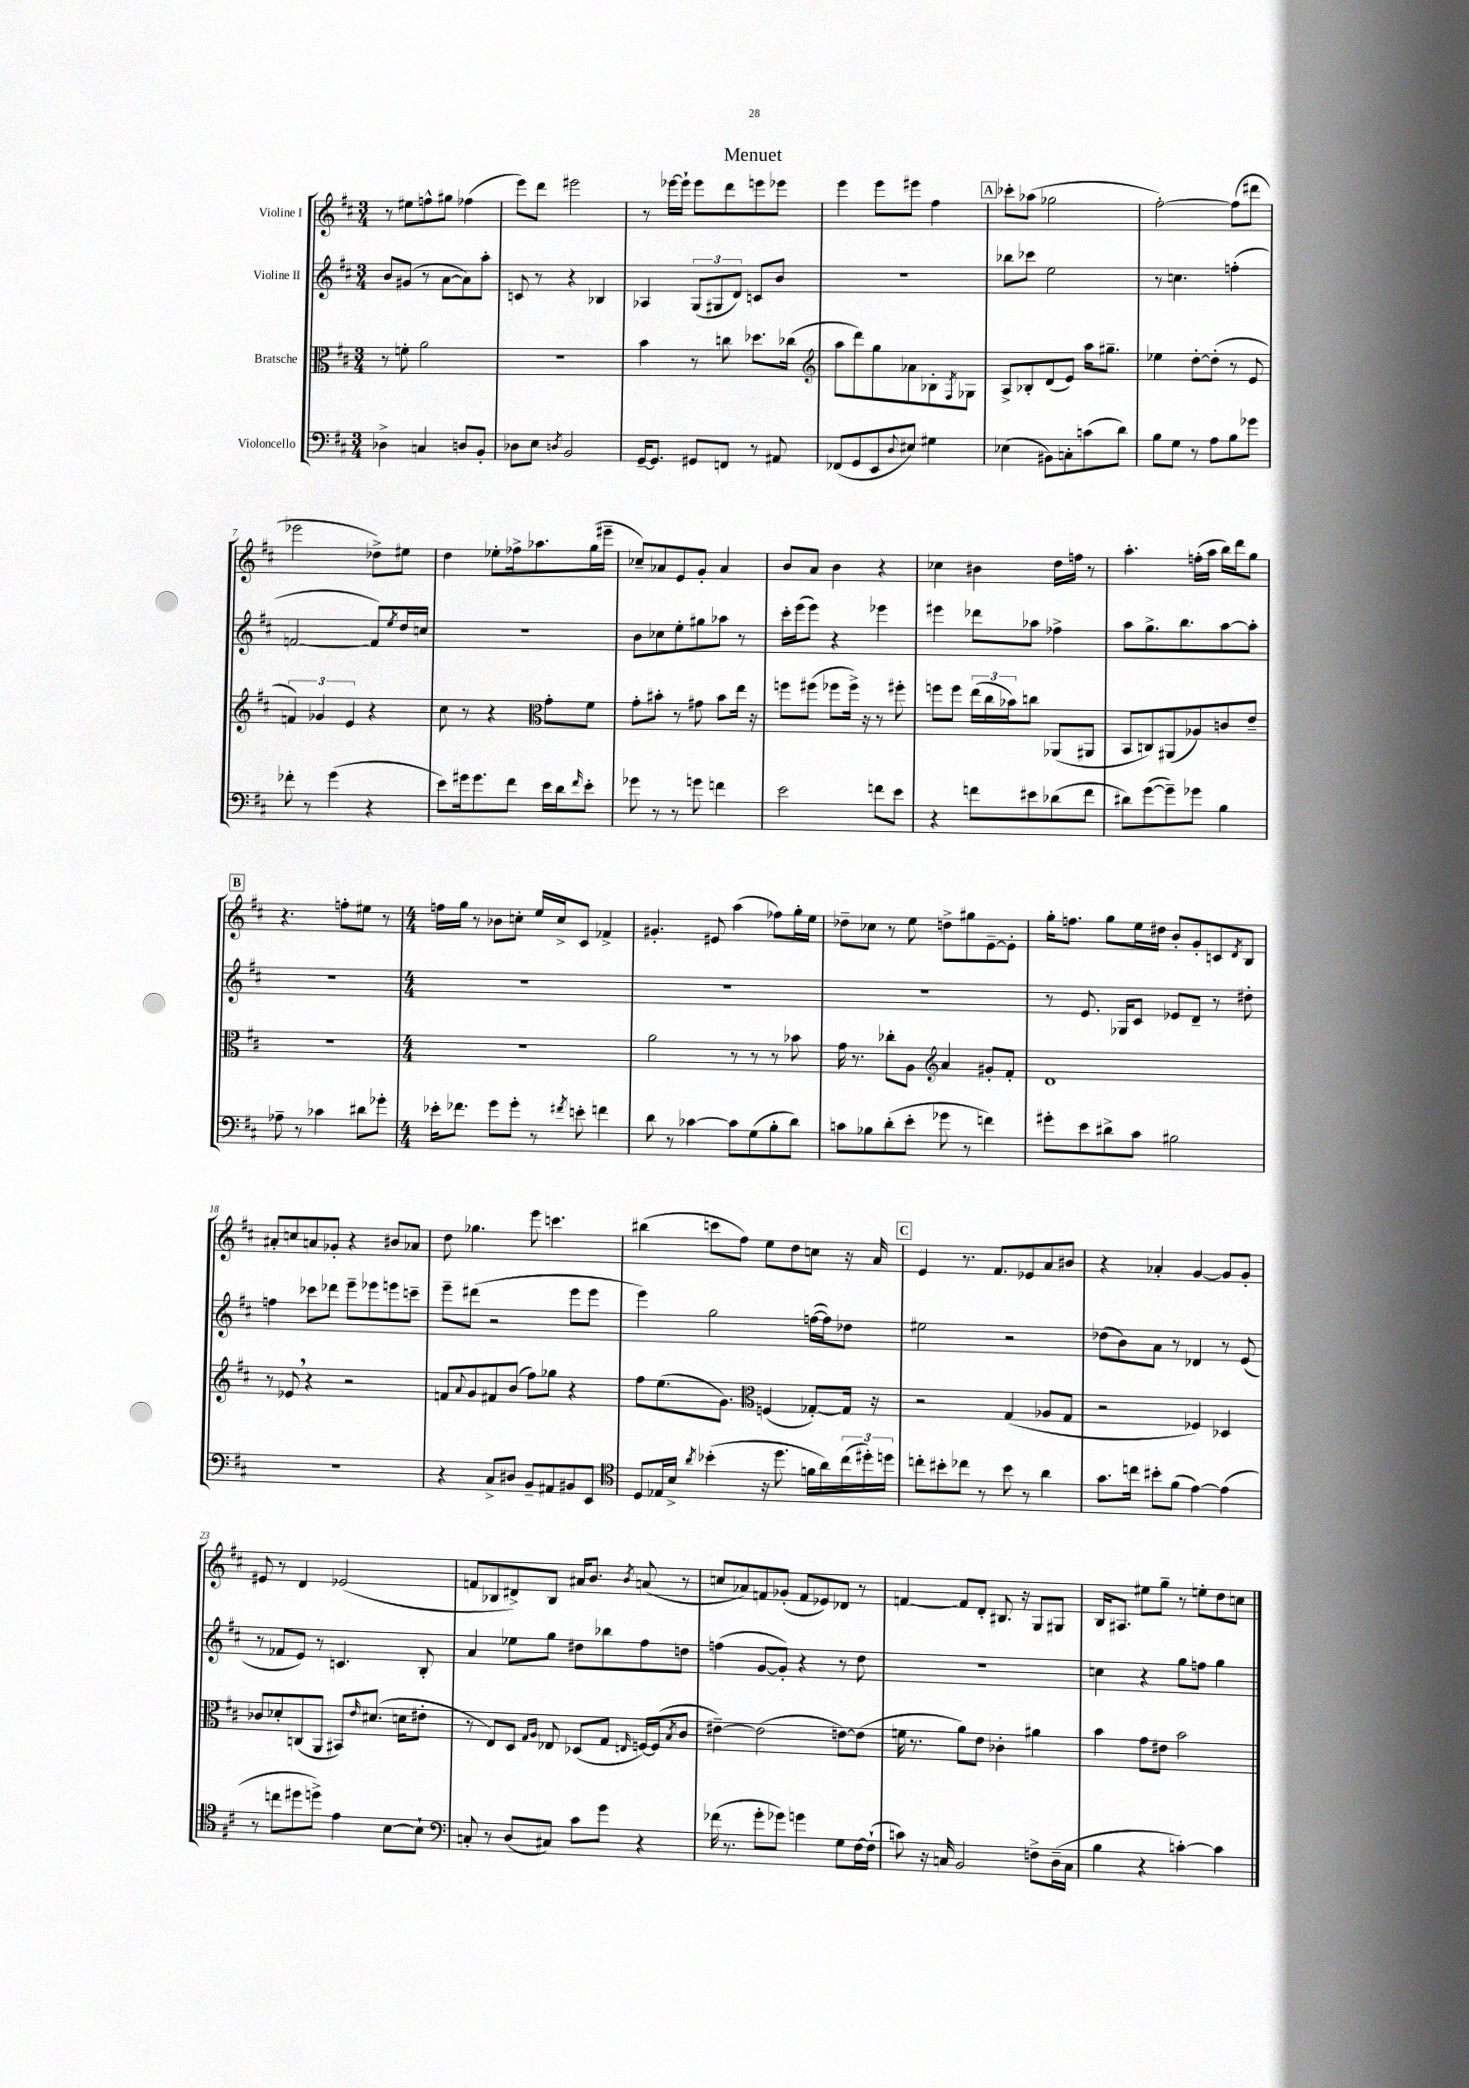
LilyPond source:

\header { title = "Menuet" }
<<
\new StaffGroup <<
\new Staff = "s0" \with { instrumentName = "Violine I" } {
    \clef treble \key d \major \numericTimeSignature \time 3/4
    r8 eis''8 f''8-^ gis''8 fes''4( |
    e'''8) d'''8 eis'''2 |
    r8 ees'''16~ ees'''16-! ees'''8 d'''8 e'''8 ees'''8 |
    e'''4 e'''8 eis'''8 fis''4 |
    \mark \markup { \box "A" } ces'''8-. aes''8( ges''2 |
    fis''2~-.) fis''8( dis'''8 |
    ees'''2 des''8->) eis''8 |
    d''4 ees''8-. fes''16-> aes''8. g''16( eis'''16-- |
    ces''8--) aes'8 e'8 g'8-. aes'4 |
    b'8 a'8 b'4 r4 |
    ces''4 bis'4 d''16 f''16 r8 |
    a''4.-. f''16-.( a''16 b''16) d'''16 g''8 |
    \mark \markup { \box "B" } r4. f''8-. eis''8 r8 |
    \numericTimeSignature \time 4/4 f''16 g''16 r8 bes'8 c''8-. e''16 c''16-> cis'8 fes'4-> |
    gis'4.-. eis'8 a''4( fes''8) g''16-. e''16 |
    des''8-- ces''8 r8 e''8 d''8-> gis''8 e'8~-- e'8-. |
    g''16-. f''8. g''8 e''16 dis''16 b'8-. g'8-. c'8 \acciaccatura { d'8 } b8 |
    ais'8-. c''8 a'8 ges'8-. r4 bis'8 aes'8 |
    d''8 ges''4. e'''8 c'''4. |
    bis''4( c'''8 fis''8) e''8 d''8 c''8 r16 a'16 |
    \mark \markup { \box "C" } e'4 r8. fis'8. ees'8 a'8 bis'8 |
    r4 aes'4-. g'4~ g'8 g'8-. |
    eis'8 r8 d'4 ees'2( |
    f'8 bes8 dis'8->) bes8 ais'16 b'8. \acciaccatura { b'8 } a'8( r8 |
    c''8 aes'8) f'8 ges'8-.( f'8 ees'8) des'8 r8 |
    f'4~ f'8 d'8-. bis8. r16 g8 gis8 |
    b16 ais8. eis''8 g''8-- r8 e''8-. d''8 c''8 \bar "|." |
}
\new Staff = "s1" \with { instrumentName = "Violine II" } {
    \clef treble \key d \major \numericTimeSignature \time 3/4
    b'8 gis'8( r8 a'8~ a'8) a''8-. |
    c'8 r8 r4 bes4 |
    aes4 \tuplet 3/2 { g8( gis8 d'8) } c'8 b'8 |
    R2. |
    \mark \markup { \box "A" } bes''8 ces'''8 e''2 |
    r8 c''4. f''4-.( |
    f'2~ f'8) \acciaccatura { e''8 } d''16 c''16 |
    R2. |
    b'8 ces''8 e''8-. gis''8 aes''8 r8 |
    cis'''16-. e'''16( e'''8) r4 ees'''4 |
    eis'''4 des'''8 aes''8 fes''4-> |
    a''8 g''8.-> b''8. a''8~ a''8-. |
    \mark \markup { \box "B" } R2. |
    \numericTimeSignature \time 4/4 R1 |
    R1 |
    R1 |
    r8 e'8. ges16 cis'8 ees'8 d'8-- r8 dis''8-. |
    f''4 ces'''8 des'''8 e'''8-- ees'''8 e'''8 c'''8-- |
    e'''8-- dis'''8( r2 e'''8 e'''8 |
    e'''4) g''2 f''16~( f''16) des''8 |
    \mark \markup { \box "C" } eis''2 r2 |
    des''8( b'8) a'8 r8 des'4 r8 e'8( |
    r8 fes'8 e'8) r8 c'4. b8-. |
    a'4 ees''8 g''8 dis''8 bes''8 fis''8 d''8 |
    f''4( g'8~ g'8-.) r4 r8 d''8 |
    R1 |
    c''4 r4 g''8 f''8 g''4 \bar "|." |
}
\new Staff = "s2" \with { instrumentName = "Bratsche" } {
    \clef alto \key d \major \numericTimeSignature \time 3/4
    r8 f'8-. a'2 |
    R2. |
    b'4 r8 c''8 des''8. ces''16( |
    \clef treble a''8 d'''8) g''8 aes'8 bes8-. \acciaccatura { fis8 } ges8 |
    \mark \markup { \box "A" } a8-> bes8-. d'8( e'8) a''16 gis''8.-- |
    ees''4 d''8~-. d''8-.( r8 e'8 |
    \tuplet 3/2 { f'4) ges'4 e'4 } r4 |
    cis''8 r8 r4 \clef alto g'8-. fis'8 |
    g'8-. bis'8-. r8 gis'8 bis'8 e''16 r16 |
    f''8 fis''8( fes''8 fes''16->) r16 r8 fis''8-. |
    f''8 f''8 \tuplet 3/2 { e''16( cis''16 bes'16) } c''8 aes,8( ais,8 |
    b,8 c8) ais,8( aes8) c'8 e'8-- |
    \mark \markup { \box "B" } R2. |
    \numericTimeSignature \time 4/4 R1 |
    a'2 r8 r8 r8 bes'8 |
    g'16 r8. ces''8-. a8 \clef treble a'4 gis'8-. fis'8-. |
    d'1 |
    r8 ees'8 \breathe r4 r2 |
    f'8 \appoggiatura { a'8 } g'8 fis'8 b'8( fis''8) ges''8 r4 |
    fis''8 e''8.( g'8.) \clef alto f4( ges8~-.) ges16 r16 |
    \mark \markup { \box "C" } r2 g4( aes8 g8 |
    r2 fes4) des4 |
    ces'8 des'8-. c8( a,8 bis,8) \grace { e'16 } dis'8.( d'16 eis'8-. |
    r8 e8) d8 \grace { g16 a16 } ees8 des8( g8 \grace { e16 } f16~) f16( \acciaccatura { b8 } cis'8 |
    eis'4~--) eis'2( e'8~) e'8( |
    f'16 r8. a'8) e'8 ces'4-. ais'4 |
    b'4 g'8 eis'8 b'2 \bar "|." |
}
\new Staff = "s3" \with { instrumentName = "Violoncello" } {
    \clef bass \key d \major \numericTimeSignature \time 3/4
    des4-> c4 d8 b,8-. |
    des8 e8 \acciaccatura { d8 } b,2 |
    g,16~-- g,8. gis,8 f,8 r8 ais,8 |
    fes,8( g,8 e,8 \appoggiatura { d8 } eis8) gis4 |
    \mark \markup { \box "A" } ees4( bis,8) c8-. c'8( d'8) |
    b8 g8 r8 a8 b8 ges'8 |
    fes'8-. r8 g'4( r4 |
    e'8) gis'16 gis'8. fis'8 e'16 d'16 \grace { fis'16 } e'8-. |
    ges'8 r8 r8 g'8 f'4 |
    e'2 f'8 e'8 |
    r4 f'8 eis'8 des'8( f'8 |
    dis'8) g'8~( g'8--) ges'8 b4 |
    \mark \markup { \box "B" } aes8-- r8 ces'4 dis'8 ges'8-. |
    \numericTimeSignature \time 4/4 ees'16-. fes'8. g'8 g'8-. r8 \acciaccatura { fis'8 } e'8-. f'4 |
    d'8 r8 ces'4~ ces'8 g8( b8-. d'8) |
    c'8 bes8 d'8-.( e'8-. ges'8 r8 f'4) |
    gis'8-. e'8 dis'8-> cis'8 bis2 |
    R1 |
    r4 cis8-> dis8 b,8-- ais,8 bis,8 e,8 |
    \clef tenor d8 ees16 b16-> \acciaccatura { a'8 } bes'4-.( r16 d''8. f'16 a'16) \tuplet 3/2 { cis''16( dis''16-.) d''16 } |
    \mark \markup { \box "C" } c''8-. bis'8-. ces''8 r8 bis'8 r8 a'4 |
    g'8. c''16 bis'8-. fis'8( e'4~) e'4( |
    r8 c''8 dis''8 d''8->) e'4 b8~ b8-! |
    \clef bass c8-. r8 d8( cis8) cis'8 g'8 r4 |
    fes'16( r8. g'8-. ges'8) g'4 g8 fis16~ fis16-!( |
    c'8) r16 c16 b,2 f8-> d16--( c16 |
    b4 r4 c'4~-.) c'4 \bar "|." |
}
>>
>>
